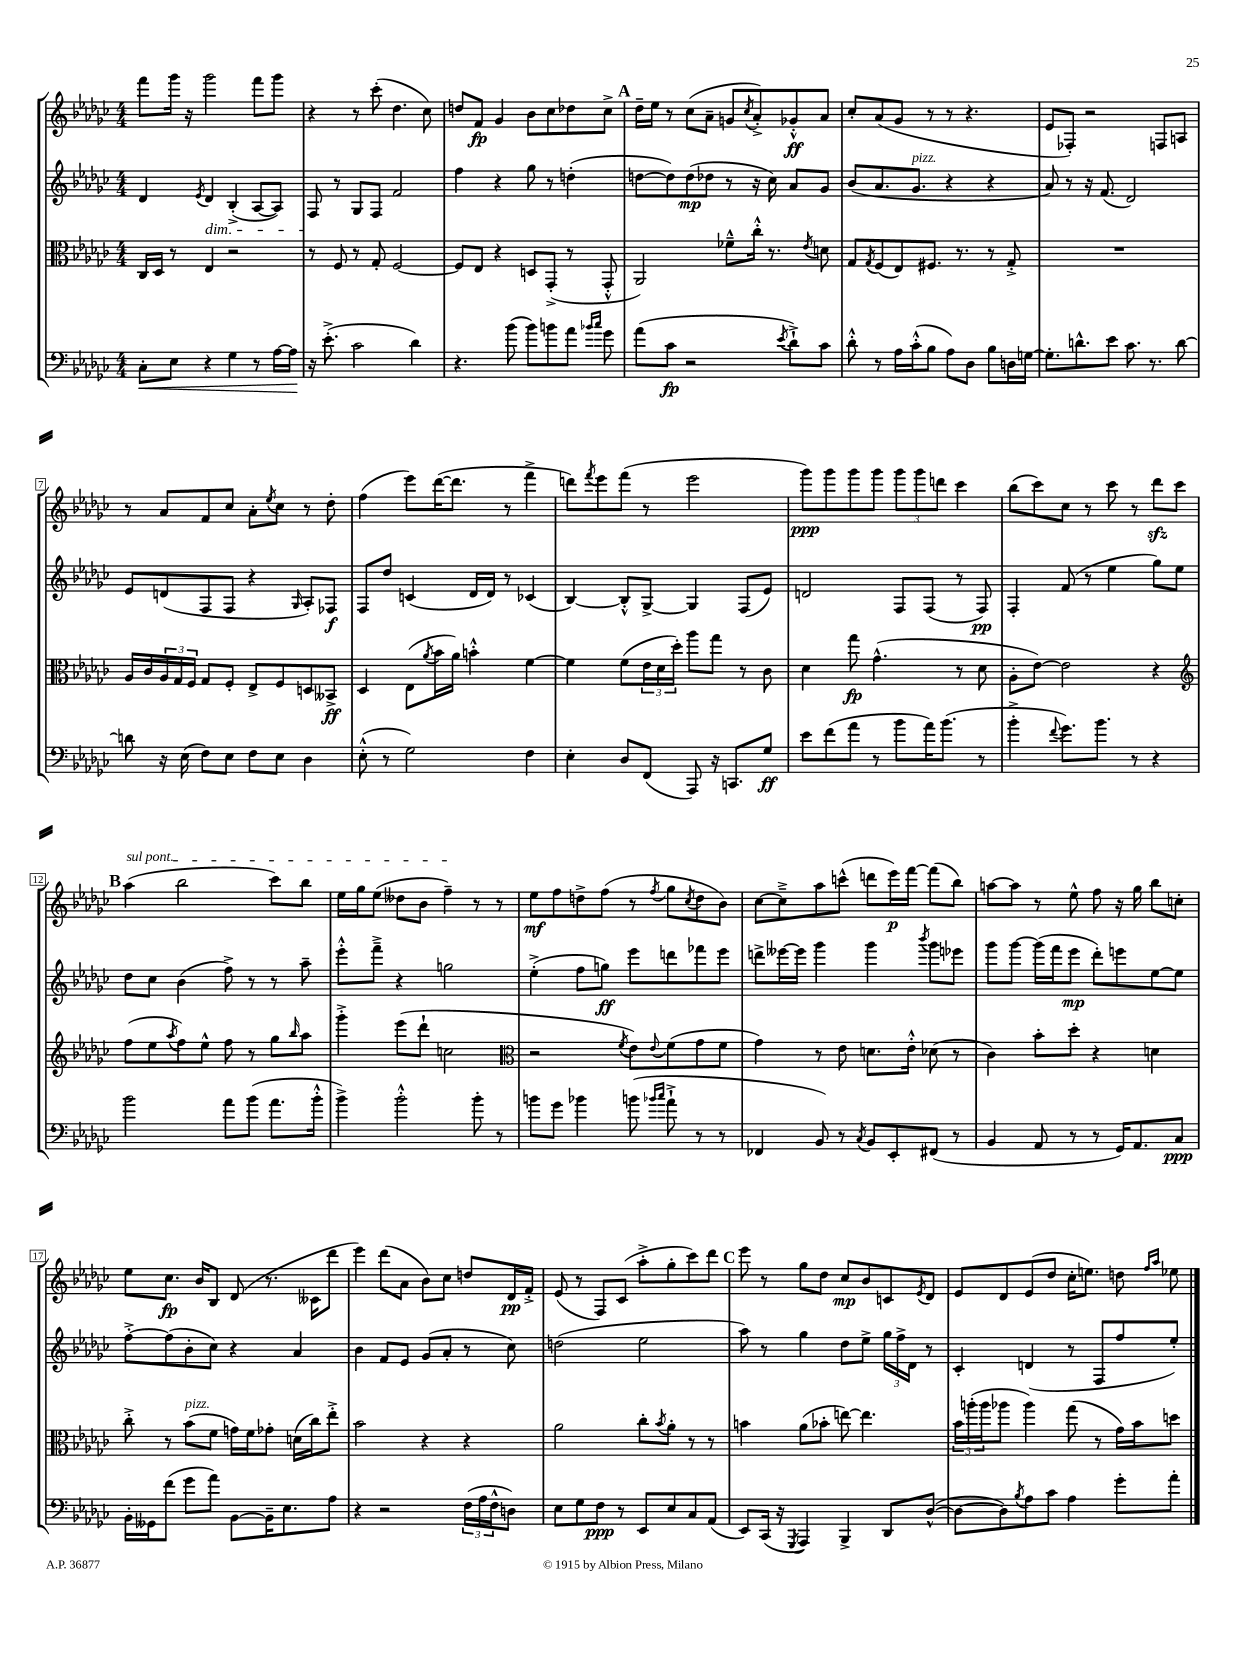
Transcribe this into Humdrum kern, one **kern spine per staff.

**kern	**dynam	**kern	**dynam	**kern	**dynam	**kern	**dynam
*part4	*part4	*part3	*part3	*part2	*part2	*part1	*part1
*staff4	*staff4	*staff3	*staff3	*staff2	*staff2	*staff1	*staff1
*clefF4	*	*clefC3	*	*clefG2	*	*clefG2	*
*k[b-e-a-d-g-c-]	*	*k[b-e-a-d-g-c-]	*	*k[b-e-a-d-g-c-]	*	*k[b-e-a-d-g-c-]	*
*M4/4	*	*M4/4	*	*M4/4	*	*M4/4	*
=1	=1	=1	=1	=1	=1	=1	=1
!	!LO:HP:b	!	!	!	!	!	!
8C-'\L	<	16C-/LL	.	4d-/	.	8fff\L	.
.	.	16D-/JJ	.	.	.	.	.
8E-\J	.	8r	.	.	.	16ggg-\Jk	.
.	.	.	.	.	.	16r	.
.	.	.	.	8qe-/	.	.	.
!	!	!	!	!LO:TX:b:i:t=dim.	!	!	!
4r	.	4E-/	.	4d-/	.	2ggg-\	.
4G-\	.	2r	.	(4B-'^/	.	.	.
8r	.	.	.	[8A-/L	.	8fff\L	.
[16A-\LL	.	.	.	8A-/J])	.	8ggg-\J	.
16A-\JJ]	.	.	.	.	.	.	.
.	[	.	.	.	.	.	.
=2	=2	=2	=2	=2	=2	=2	=2
16r	.	8r	.	8F/	.	4r	.
(8.e-'^\	.	.	.	.	.	.	.
.	.	8F/	.	8r	.	.	.
2c-\	.	8r	.	8G-/L	.	8r	.
.	.	8G-'/	.	8F/J	.	(8ccc-'\	.
.	.	[2F/	.	2f/	.	4.dd-\	.
4d-\)	.	.	.	.	.	.	.
.	.	.	.	.	.	8cc-\)	.
=3	=3	=3	=3	=3	=3	=3	=3
4.r	.	8F/L]	.	4ff\	.	8ddn/L	.
.	.	8E-/J	.	.	.	8f/J	fp
.	.	4r	.	4r	.	4g-/	.
(8b-\	.	.	.	.	.	.	.
8b-\L)	.	8Dn/L	.	8gg-\	.	8b-\L	.
8bn\	.	(8GG-'^/J	.	8r	.	8cc-\	.
8a-\J	.	8r	.	(4ddn'\	.	8dd-X\	.
16qqb-X/LL	.	.	.	.	.	.	.
16qqcc-/JJ	.	.	.	.	.	.	.
8g-\	.	8GG-'^^/	.	.	.	8cc-^\J	.
!!LO:REH:place=s1:t=A
=4	=4	=4	=4	=4	=4	=4	=4
(8a-\L	.	2AA-/)	.	[8ddn\L	.	16dd-~\LL	.
.	.	.	.	.	.	16ee-\JJ	.
8c-\J	fp	.	.	8dd\])	.	8r	.
2r	.	.	.	(8dd\	mp	(8cc-\L	.
.	.	.	.	8dd-X\J	.	8a-~\J	.
.	.	8f-X~^^\L	.	8r	.	8gn/L	.
.	.	.	.	.	.	8qcc-/	.
.	.	16cc-'^^\Jk	.	16r	.	8a-'^/)	.
.	.	8.r	.	16cc-\)	.	.	.
8qe-/	.	.	.	.	.	.	.
8d-`^\L)	.	.	.	8a-/L	.	8g-X'^^/	ff
.	.	8qe-/	.	.	.	.	.
8c-\J	.	8dn\	.	8g-/J	.	8a-/J	.
=5	=5	=5	=5	=5	=5	=5	=5
8d-'^^\	.	8G-/L	.	(8b-/L	.	8cc-'/L	.
.	.	8qG-/	.	.	.	.	.
8r	.	(8F/	.	8.a-/	.	(8a-/	.
16A-\LL	.	8E-/)	.	.	.	8g-/J	.
!	!	!	!	!LO:TX:a:i:t=pizz.	!	!	!
(16c-'^^\J	.	.	.	8.g-/J	.	.	.
8B-\J	.	8.F#X/J	.	.	.	8r	.
8A-\L)	.	.	.	4r	.	8r	.
.	.	8.r	.	.	.	.	.
8D-\J	.	.	.	.	.	4.r	.
8B-\L	.	8r	.	4r	.	.	.
16Dn\L	.	8G-'^/	.	.	.	.	.
[16Gn\JJ	.	.	.	.	.	.	.
=6	=6	=6	=6	=6	=6	=6	=6
8.G'\L]	.	1r	.	8a-/)	.	8e-/L	.
.	.	.	.	8r	.	8F-X'/J)	.
8.dn^^\	.	.	.	.	.	.	.
.	.	.	.	16r	.	2r	.
.	.	.	.	(8.f/	.	.	.
8e-\J	.	.	.	.	.	.	.
8.c-\	.	.	.	2d-/)	.	.	.
8.r	.	.	.	.	.	.	.
.	.	.	.	.	.	8Fn/L	.
[8d\	.	.	.	.	.	8An/J	.
!!LO:LB:g=z
=7	=7	=7	=7	=7	=7	=7	=7
8dn\]	.	16A-/LL	.	8e-/L	.	8r	.
.	.	16c-/	.	.	.	.	.
16r	.	24A-/	.	(8dn/	.	8a-/L	.
.	.	24G-/	.	.	.	.	.
(16E-\	.	.	.	.	.	.	.
.	.	24F/JJ	.	.	.	.	.
8F\L)	.	8G-/L	.	8F/	.	8f/	.
8E-\J	.	8F'/J	.	8F/J	.	8cc-/J	.
8F\L	.	8E-^/L	.	4r	.	8a-'\L	.
.	.	.	.	.	.	8qee-/	.
8E-\J	.	8F/	.	.	.	8cc-\J	.
.	.	.	.	16qqG-/	.	.	.
4D-\	.	8Dn/	.	8A-'/L)	.	8r	.
.	.	8BB--X^/J	ff	8F-X/J	f	8dd-'\	.
=8	=8	=8	=8	=8	=8	=8	=8
(8E-'^^\	.	4D-/	.	8F/L	.	(4ff\	.
8r	.	.	.	8dd-/J	.	.	.
2G-\)	.	(8E-\L	.	(4cn/	.	8eee-\L)	.
.	.	8qa-/	.	.	.	.	.
.	.	16b-\L	.	.	.	([16ddd-\K	.
.	.	16a-\JJ)	.	.	.	8.ddd-\J]	.
.	.	4bn'^^\	.	16d-/LL	.	.	.
.	.	.	.	16d-/JJ)	.	.	.
.	.	.	.	8r	.	8r	.
4F\	.	[4f\	.	(4c-X/	.	4fff^\	.
=9	=9	=9	=9	=9	=9	=9	=9
4E-'\	.	4f\]	.	[4B-/)	.	8dddn\L)	.
.	.	.	.	.	.	8qfff/	.
.	.	.	.	.	.	8eee-\	.
8D-/L	.	(8f\L	.	8B-'^^/L]	.	(8fff\J	.
(8FF/J	.	24e-\L	.	[8G-^/J	.	8r	.
.	.	24d-\	.	.	.	.	.
.	.	24dd-'\JJ)	.	.	.	.	.
8AAA-/)	.	8aa-\L	.	4G-/]	.	2eee-\	.
16r	.	8gg-\J	.	.	.	.	.
8.CCn/L	.	.	.	.	.	.	.
.	.	8r	.	(8F/L	.	.	.
8G-/J	ff	8c-\	.	8e-/J)	.	.	.
=10	=10	=10	=10	=10	=10	=10	=10
8e-\L	.	4d-\	.	2dn/	.	8ggg-\L)	ppp
(8f\	.	.	.	.	.	8ggg-\	.
8a-\J	.	8gg-\	fp	.	.	8ggg-\	.
8r	.	(4.g-^^\	.	.	.	8ggg-\J	.
8b-\L	.	.	.	8F/L	.	12ggg-\L	.
.	.	.	.	.	.	12ggg-\	.
16a-\K)	.	.	.	(8F/J	.	.	.
.	.	.	.	.	.	12dddn\J	.
(8.b-\J	.	.	.	.	.	.	.
.	.	8r	.	8r	.	4ccc-\	.
8r	.	8d-\	.	8F/)	pp	.	.
=11	=11	=11	=11	=11	=11	=11	=11
4b-'^\	.	8A-'\L	.	4F'/	.	(8bb-\L	.
.	.	[8e-\J)	.	.	.	8ccc-\)	.
8qqf/	.	.	.	.	.	.	.
8.g-\L)	.	2e-\]	.	(8f/	.	8cc-\J	.
.	.	.	.	8r	.	8r	.
8.b-\J	.	.	.	.	.	.	.
.	.	.	.	4ee-\	.	8ccc-\	.
8r	.	.	.	.	.	8r	.
4r	.	4r	.	8gg-\L)	.	8ddd-zz\L	.
.	.	.	.	8ee-\J	.	8ccc-\J	.
!!LO:LB:g=z
!!LO:REH:place=s1:t=B
=12	=12	=12	=12	=12	=12	=12	=12
*	*	*clefG2	*	*	*	*	*
!	!	!	!	!	!	!LO:TX:a:i:t=sul pont.	!
2b-\	.	(8ff\L	.	8dd-\L	.	(4aa-\	.
.	.	8ee-\	.	8cc-\J	.	.	.
.	.	8qaa-/	.	.	.	.	.
.	.	8ff\)	.	(4b-\	.	2bb-\	.
.	.	8ee-^^\J	.	.	.	.	.
8a-\L	.	8ff\	.	8ff^\)	.	.	.
(8b-\J	.	8r	.	8r	.	.	.
8.a-\L	.	8gg-\L	.	8r	.	8ccc-\L)	.
.	.	16qqbb-/	.	.	.	.	.
.	.	8aa-\J	.	8aa-~\	.	8bb-\J	.
16b-'^^\Jk	.	.	.	.	.	.	.
=13	=13	=13	=13	=13	=13	=13	=13
4b-^\)	.	4ggg-'^\	.	8eee-'^^\L	.	16ee-\LL	.
.	.	.	.	.	.	16gg-\J	.
.	.	.	.	8fff~^\J	.	(8ee-\J	.
2b-'^^\	.	(8eee-\L	.	4r	.	8dd--X\L	.
.	.	8ddd-`\J	.	.	.	8b-\J	.
.	.	2ccn\	.	2ggn\	.	4ff~\)	.
8b-'\	.	.	.	.	.	8r	.
8r	.	.	.	.	.	8r	.
=14	=14	=14	=14	=14	=14	=14	=14
*	*	*clefC3	*	*	*	*	*
8bn\L	.	2r	.	(4ee-'^\	.	8ee-\L	mf
8g-\J	.	.	.	.	.	8ff\	.
4b-X\	.	.	.	8ff\L	.	8ddn^\	.
.	.	.	.	8ggn\J)	ff	(8ff\J	.
.	.	8qf/	.	.	.	.	.
(8bn\	.	8e-\L)	.	8eee-\L	.	8r	.
16qqb-X/LL	.	.	.	.	.	.	.
16qqcc-/JJ	.	8qqe-/	.	.	.	8qff/	.
8a-`^\	.	(8f\	.	8dddn\	.	8gg-\L	.
.	.	.	.	.	.	8qcc-/	.
8r	.	8g-\	.	8fff-X\	.	8dd\	.
8r	.	8f\J	.	8eee-\J	.	8b-\J)	.
=15	=15	=15	=15	=15	=15	=15	=15
4FF-X/	.	4g-\)	.	8dddn^\L	.	[8cc-\L	.
.	.	.	.	[16eee--X\L	.	8cc-~^\]	.
.	.	.	.	16eee--\JJ]	.	.	.
8BB-/)	.	8r	.	4ggg-\	.	8aa-\	.
8r	.	8e-\	.	.	.	(8cccn^^\J	.
8qC-/	.	.	.	.	.	.	.
8BB-/L	.	8.dn\L	.	4ggg-\	.	8dddn\L	.
8EE-'/	.	.	.	.	.	16eee-\L)	p
.	.	16e-'^^\Jk	.	.	.	[16fff\JJ	.
.	.	.	.	8qbbb-/	.	.	.
(8FF#X/J	.	(8d-X\	.	8ggg-\L	.	(8fff\L]	.
8r	.	8r	.	8eee-X\J	.	8bb-\J)	.
=16	=16	=16	=16	=16	=16	=16	=16
4BB-/	.	4c-\)	.	8ggg-\L	.	[8aan\L	.
.	.	.	.	[8ggg-\J	.	8aa\J]	.
8AA-/	.	8b-'\L	.	(16ggg-\LL]	.	8r	.
.	.	.	.	16fff\J	.	.	.
8r	.	8dd-'\J	.	8eee-\J	mp	8ee-^^\	.
8r	.	4r	.	8ddd-'\L)	.	8ff\	.
16GG-/KL)	.	.	.	8eeen\	.	16r	.
8.AA-/	.	.	.	.	.	16gg-\	.
.	.	4dn\	.	[8ee-\	.	8bb-\L	.
8C-/J	ppp	.	.	8ee-\J]	.	8ccn'\J	.
!!LO:LB:g=z
=17	=17	=17	=17	=17	=17	=17	=17
16BB-'\LL	.	8cc-'^\	.	[8ff'^\L	.	8ee-\L	.
16GG--X\J	.	.	.	.	.	.	.
(8f\J	.	8r	.	(8ff\]	.	8.cc-\J	fp
!	!	!LO:TX:a:i:t=pizz.	!	!	!	!	!
8g-\L	.	(8b-\L	.	8b-'\	.	.	.
.	.	.	.	.	.	16b-/KL	.
8a-\J)	.	8f\J	.	8cc-\J)	.	8B-/J	.
[8BB-\L	.	16gn\LL)	.	4r	.	(8d-/	.
.	.	16f\J	.	.	.	.	.
16BB-~\K]	.	8g-X'\J	.	.	.	8.r	.
8.E-\	.	.	.	.	.	.	.
.	.	(16dn\LL	.	4a-/	.	.	.
.	.	16cc-\J)	.	.	.	16c--X\KL	.
8A-\J	.	8ee-'^\J	.	.	.	8ddd-\J	.
=18	=18	=18	=18	=18	=18	=18	=18
4r	.	2b-\	.	4b-\	.	4eee-\)	.
2r	.	.	.	8f/L	.	(8ddd-\L	.
.	.	.	.	8e-/J	.	8a-\J	.
.	.	4r	.	(8g-/L	.	8b-\L)	.
.	.	.	.	8a-'/J	.	8cc-\J	.
(24F\LL	.	4r	.	8r	.	8ddn/L	.
24A-\	.	.	.	.	.	.	.
24F^^\J	.	.	.	.	.	.	.
8Dn\J)	.	.	.	8cc-\)	.	16d-/L	pp
.	.	.	.	.	.	16f'^/JJ	.
=19	=19	=19	=19	=19	=19	=19	=19
8E-\L	.	2a-\	.	(2ddn\	.	(8e-/	.
8G-\	.	.	.	.	.	8r	.
8F\J	ppp	.	.	.	.	8F/L)	.
8r	.	.	.	.	.	(8c-/J	.
8EE-/L	.	8cc-'\L	.	2ee-\	.	8aa-'^\L	.
.	.	8qb-/	.	.	.	.	.
8E-/	.	8a-'\J	.	.	.	8gg-'\	.
8C-/	.	8r	.	.	.	8ccc-\)	.
(8AA-/J	.	8r	.	.	.	8ddd-\J	.
!!LO:REH:place=s1:t=C
=20	=20	=20	=20	=20	=20	=20	=20
8EE-/L)	.	4bn\	.	8aa-\)	.	8eee-\	.
(16CC-/Jk	.	.	.	8r	.	8r	.
16r	.	.	.	.	.	.	.
8qGGG-/	.	.	.	.	.	.	.
4AAA-/)	.	(8a-\L	.	4gg-\	.	8gg-\L	.
.	.	8b-X'\J	.	.	.	8dd-\J	.
4BBB-^/	.	[8een\)	.	8dd-\L	.	8cc-/L	mp
.	.	4.ee\]	.	8ee-^\J	.	8b-/	.
8DD-/L	.	.	.	24gg-\LL	.	8cn/	.
.	.	.	.	24ff^\	.	.	.
.	.	.	.	24d-\JJ	.	.	.
.	.	.	.	.	.	8qe-/	.
([8D-^^/J	.	.	.	8r	.	8d-/J	.
=21	=21	=21	=21	=21	=21	=21	=21
8D-\L_	.	24b-\LL	.	4c-'/	.	8e-/L	.
.	.	(24aan'\	.	.	.	.	.
.	.	24aa\J	.	.	.	.	.
8D-\])	.	8aa-X\J	.	.	.	8d-/	.
8qB-/	.	.	.	.	.	.	.
8A-\	.	4aa-\)	.	(4dn/	.	(8e-/	.
8c-\J	.	.	.	.	.	8dd-/J	.
4A-\	.	(8gg-\	.	8r	.	16cc-'\KL	.
.	.	.	.	.	.	8.een\J)	.
.	.	8r	.	8F/L	.	.	.
8g-'\L	.	16g-\LL)	.	8ff/	.	8ddn\	.
.	.	16b-\J	.	.	.	.	.
.	.	.	.	.	.	16qqff/LL	.
.	.	.	.	.	.	16qqaa-/JJ	.
8a-'\J	.	8ddn\J	.	8ee-'/J)	.	8ee-X\	.
==	==	==	==	==	==	==	==
*-	*-	*-	*-	*-	*-	*-	*-
